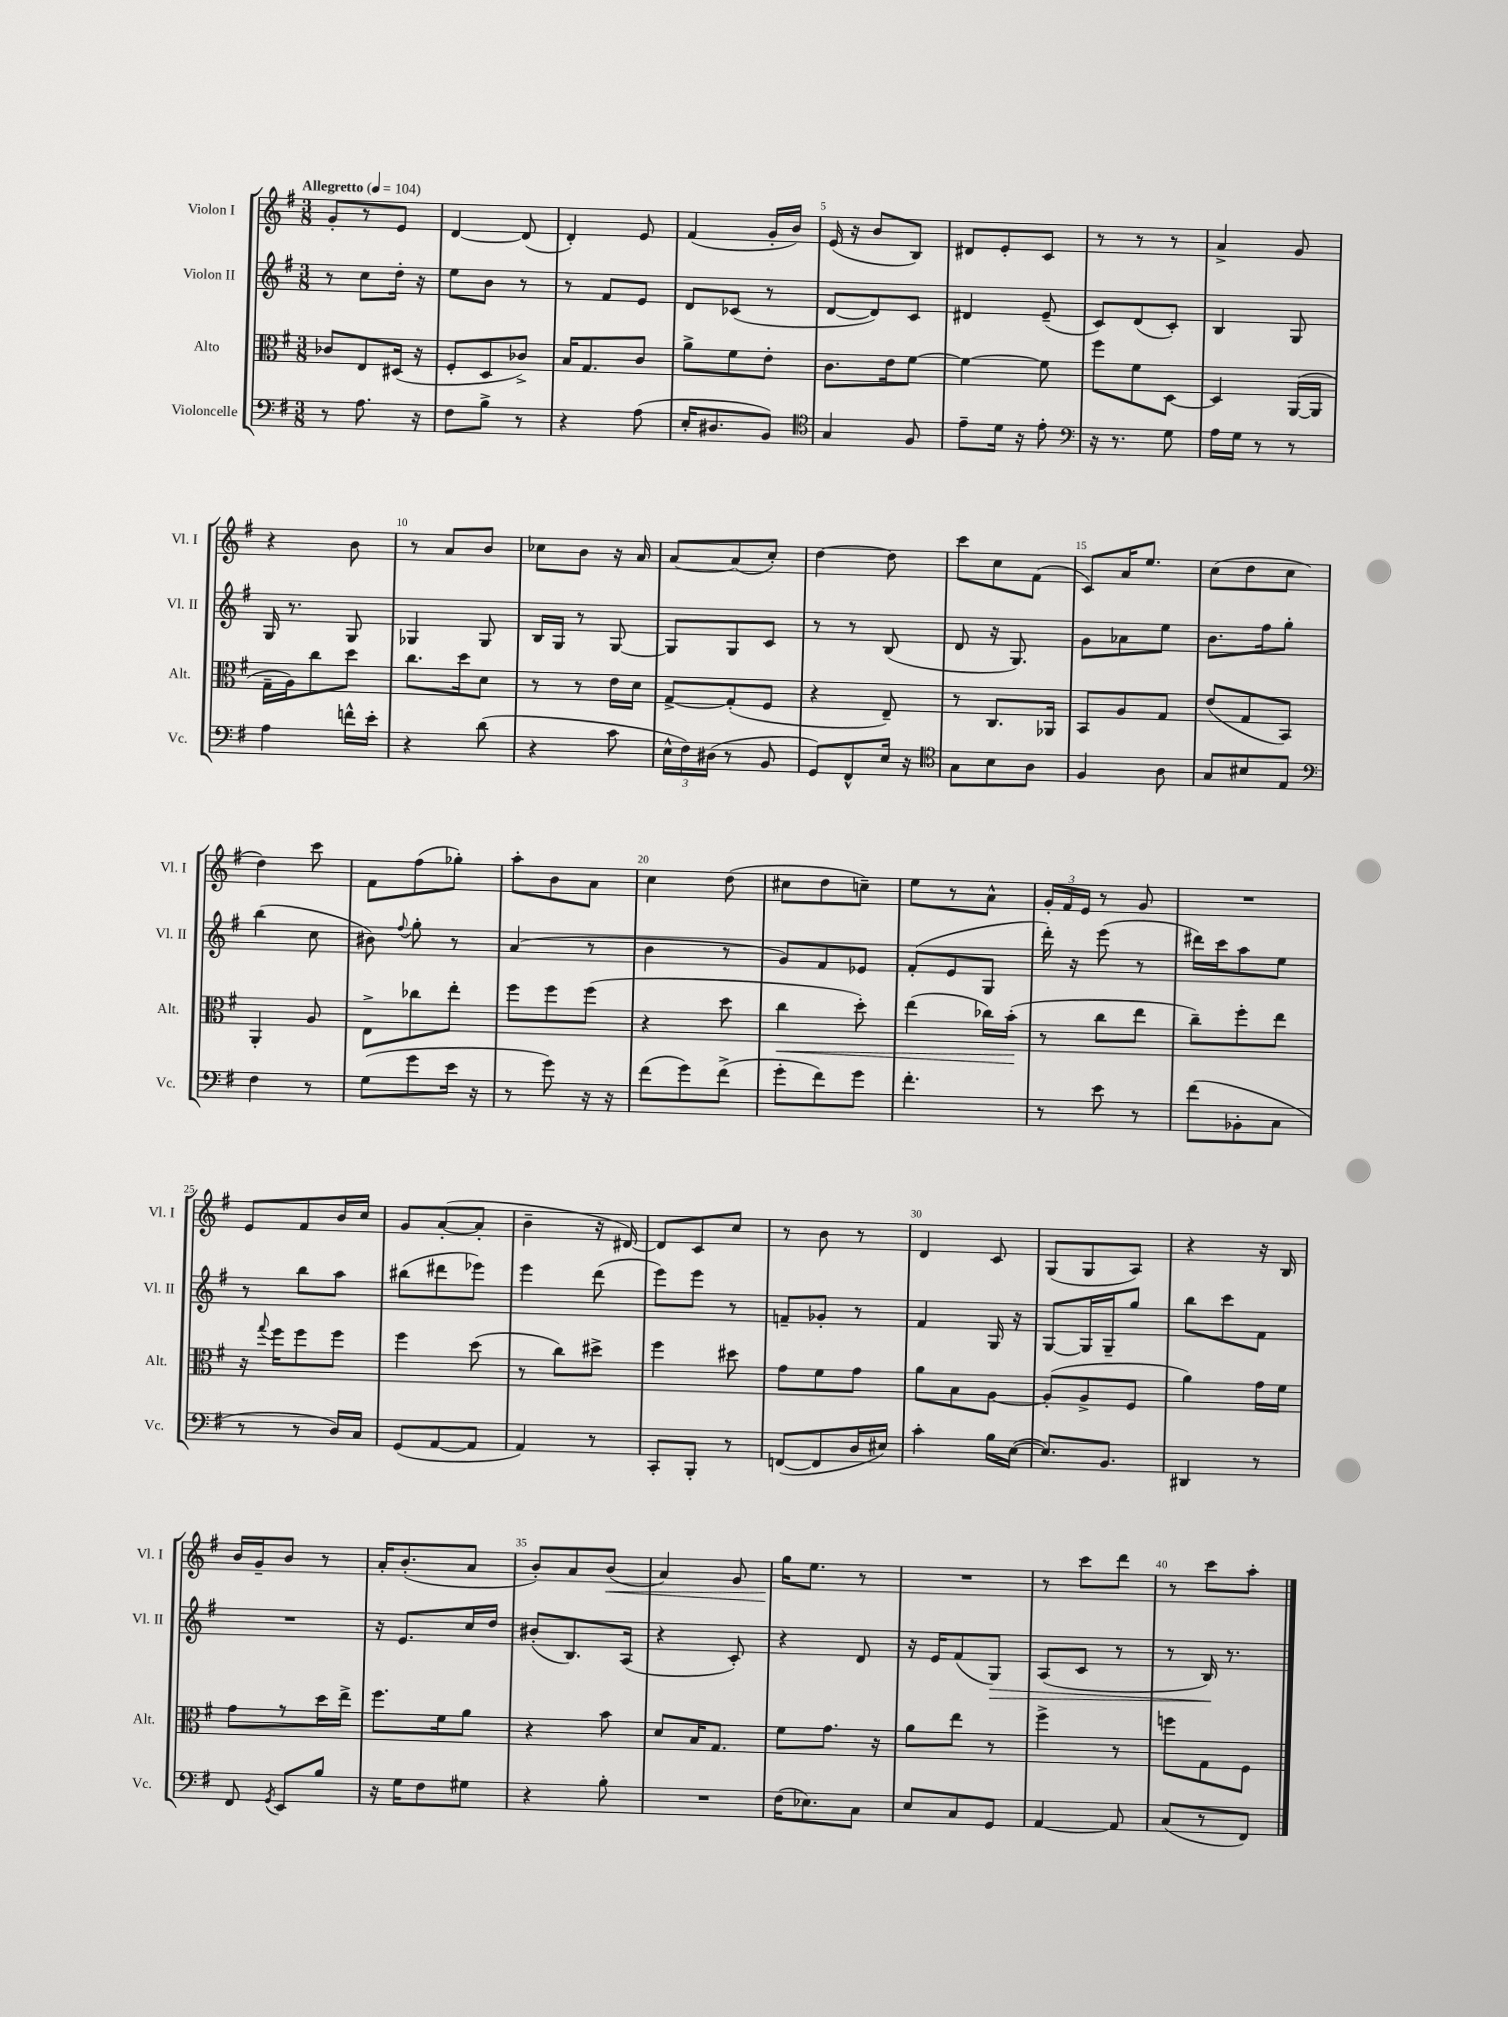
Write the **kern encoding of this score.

**kern	**kern	**dynam	**kern	**dynam	**kern	**dynam
*part4	*part3	*part3	*part2	*part2	*part1	*part1
*staff4	*staff3	*staff3	*staff2	*staff2	*staff1	*staff1
*I"Violoncelle	*I"Alto	*	*I"Violon II	*	*I"Violon I	*
*I'Vc.	*I'Alt.	*	*I'Vl. II	*	*I'Vl. I	*
*clefF4	*clefC3	*	*clefG2	*	*clefG2	*
*k[f#]	*k[f#]	*	*k[f#]	*	*k[f#]	*
*M3/8	*M3/8	*	*M3/8	*	*M3/8	*
*MM104	*MM104	*	*MM104	*	*MM104	*
=1	=1	=1	=1	=1	=1	=1
!	!	!	!	!	!LO:TX:a:B:t=Allegretto	!
8r	8c-X/L	.	8r	.	8g'/L	.
8.A\	8E/	.	8cc\L	.	8r	.
.	(16D#X/Jk	.	16dd'\Jk	.	8e/J	.
16r	16r	.	16r	.	.	.
=2	=2	=2	=2	=2	=2	=2
8F#\L	8F#'/L	.	8ee\L	.	[4d/	.
8B^\J	8D/	.	8b\J	.	.	.
8r	8c-X^/J)	.	8r	.	(8d/]	.
=3	=3	=3	=3	=3	=3	=3
4r	16B/KL	.	8r	.	4d'/)	.
.	8.G/	.	.	.	.	.
.	.	.	8f#/L	.	.	.
(8A\	8c/J	.	8e/J	.	8e/	.
=4	=4	=4	=4	=4	=4	=4
16E'/KL	8a^\L	.	8d/L	.	(4f#/	.
8.D#X/	.	.	.	.	.	.
.	8f#\	.	(8c-X/J	.	.	.
8BB/J)	8e'\J	.	8r	.	16g'/LL	.
.	.	.	.	.	16b/JJ)	.
=5	=5	=5	=5	=5	=5	=5
*clefC4	*	*	*	*	*	*
4G/	8.c\L	.	[8d/L	.	(16e/	.
.	.	.	.	.	16r	.
.	.	.	8d/])	.	8b/L	.
.	16e\k	.	.	.	.	.
8F#/	[8f#\J	.	8c/J	.	8B/J)	.
=6	=6	=6	=6	=6	=6	=6
8e~\L	4f#\_	.	4d#X/	.	8d#X/L	.
16d\Jk	.	.	.	.	8e'/	.
16r	.	.	.	.	.	.
8e'\	8f#\]	.	(8e~/	.	8c/J	.
=7	=7	=7	=7	=7	=7	=7
*clefF4	*	*	*	*	*	*
16r	8ff#\L	.	8c/L)	.	8r	.
8.r	.	.	.	.	.	.
.	8f#\	.	(8d/	.	8r	.
8G\	[8D\J	.	8c'/J)	.	8r	.
=8	=8	=8	=8	=8	=8	=8
16A\LL	4D/]	.	4B/	.	4a^/	.
16G\JJ	.	.	.	.	.	.
8r	.	.	.	.	.	.
8r	([16AA/LL	.	8G/	.	8g/	.
.	16AA/JJ]	.	.	.	.	.
!!LO:LB:g=z
=9	=9	=9	=9	=9	=9	=9
4A\	16G~\LL	.	16G/	.	4r	.
.	16A\J)	.	8.r	.	.	.
.	8cc\	.	.	.	.	.
16fn^^\LL	8dd\J	.	8G/	.	8b\	.
16e'\JJ	.	.	.	.	.	.
=10	=10	=10	=10	=10	=10	=10
4r	8.cc\L	.	4G-X/	.	8r	.
.	.	.	.	.	8a/L	.
.	16dd\k	.	.	.	.	.
(8d\	8d\J	.	8G-/	.	8b/J	.
=11	=11	=11	=11	=11	=11	=11
4r	8r	.	16B/LL	.	8cc-X\L	.
.	.	.	16G/JJ	.	.	.
.	8r	.	8r	.	8b\J	.
8c\	16e\LL	.	[8G/	.	16r	.
.	16d\JJ	.	.	.	16a/	.
=12	=12	=12	=12	=12	=12	=12
24E^^\LL	[8G^/L	.	8G/L]	.	[8a/L	.
24F#\)	.	.	.	.	.	.
(24D#X\JJ	.	.	.	.	.	.
8r	(8G'/]	.	8G/	.	(8a/]	.
8BB/	8F#/J	.	8c/J	.	8cc'/J)	.
=13	=13	=13	=13	=13	=13	=13
8GG/L)	4r	.	8r	.	[4dd\	.
8FF#^^/	.	.	8r	.	.	.
16E/Jk	8E~/)	.	(8B/	.	8dd\]	.
16r	.	.	.	.	.	.
=14	=14	=14	=14	=14	=14	=14
*clefC4	*	*	*	*	*	*
8G\L	8r	.	8d/	.	8ccc\L	.
8B\	8.C/L	.	16r	.	8cc\	.
.	.	.	8.G/)	.	.	.
8A\J	.	.	.	.	(8f#\J	.
.	16AA-X/Jk	.	.	.	.	.
=15	=15	=15	=15	=15	=15	=15
4F#/	8BB/L	.	8g\L	.	8c/L)	.
.	8A/	.	8a-X\	.	16a/K	.
.	.	.	.	.	8.ee/J	.
8A\	8G/J	.	8ee\J	.	.	.
=16	=16	=16	=16	=16	=16	=16
8G/L	(8e/L	.	8.b\L	.	(8cc\L	.
8B#X/	8G/	.	.	.	8dd\	.
.	.	.	16ff#\k	.	.	.
8E/J	8BB/J)	.	8gg'\J	.	8cc\J	.
!!LO:LB:g=z
=17	=17	=17	=17	=17	=17	=17
*clefF4	*	*	*	*	*	*
4F#\	4AA'/	.	(4bb\	.	4dd\)	.
8r	8A/	.	8cc\	.	8ccc\	.
=18	=18	=18	=18	=18	=18	=18
(8G\L	8E^\L	.	8b#X\)	.	8f#\L	.
.	.	.	8qqff#/	.	.	.
8g\	8cc-X\	.	8gg'\	.	(8ff#\	.
16e\Jk	8ee'\J	.	8r	.	8gg-X'\J)	.
16r	.	.	.	.	.	.
=19	=19	=19	=19	=19	=19	=19
8r	8ff#\L	.	(4a/	.	8aa'\L	.
8g\)	8ff#\	.	.	.	8b\	.
16r	(8ff#\J	.	8r	.	8a\J	.
16r	.	.	.	.	.	.
=20	=20	=20	=20	=20	=20	=20
(8f#\L	4r	.	4b\	.	4cc\	.
8g\)	.	.	.	.	.	.
(8f#^\J	8dd\	.	8r	.	(8dd\	.
=21	=21	=21	=21	=21	=21	=21
!	!	!LO:HP:b	!	!	!	!
8g'\L	4cc\	<	8g/L)	.	8cc#X\L	.
8f#\)	.	.	8f#/	.	8dd\	.
8g\J	8dd'\)	.	8e-X/J	.	8ccn~\J)	.
=22	=22	=22	=22	=22	=22	=22
4.f#'\	(4ee\	.	(8f#'/L	.	8ee\L	.
.	.	.	8e/	.	8r	.
.	16cc-X\LL)	.	8G/J	.	8a^^\J	.
.	(16b'\JJ	.	.	.	.	.
.	.	[	.	.	.	.
=23	=23	=23	=23	=23	=23	=23
8r	8r	.	16ddd'\)	.	24g'/LL	.
.	.	.	.	.	24f#/	.
.	.	.	16r	.	.	.
.	.	.	.	.	24e/JJ	.
8e\	8cc\L	.	(8eee\	.	8r	.
8r	8ee\J	.	8r	.	8g/	.
=24	=24	=24	=24	=24	=24	=24
(8f#\L	8cc~\L)	.	16ddd#X\LL)	.	4.r	.
.	.	.	16ccc\J	.	.	.
8BB-X'\	8ff#'\	.	8aa\	.	.	.
8C\J	8ee\J	.	8ee\J	.	.	.
!!LO:LB:g=z
=25	=25	=25	=25	=25	=25	=25
8r	16r	.	8r	.	8e/L	.
.	8qqgg/	.	.	.	.	.
.	16ff#\KL	.	.	.	.	.
8r	8ff#\	.	8bb\L	.	8f#/	.
16D/LL)	8ff#\J	.	8aa\J	.	16b/L	.
16C/JJ	.	.	.	.	16cc/JJ	.
=26	=26	=26	=26	=26	=26	=26
(8GG/L	4ff#\	.	(8bb#X\L	.	8g/L	.
[8AA/	.	.	8ddd#X\	.	([8a'/	.
8AA/J]	(8dd\	.	8eee-X\J)	.	8a'/J]	.
=27	=27	=27	=27	=27	=27	=27
4AA/)	8r	.	4eee\	.	4b~\	.
.	8cc\L)	.	.	.	.	.
8r	8dd#X^\J	.	(8ddd\	.	16r	.
.	.	.	.	.	[16d#X/)	.
=28	=28	=28	=28	=28	=28	=28
8CC'/L	4ff#\	.	8eee\L)	.	8d#/L]	.
8BBB'/J	.	.	8eee\J	.	8c/	.
8r	8dd#X\	.	8r	.	8cc/J	.
=29	=29	=29	=29	=29	=29	=29
([8FFn/L	8g\L	.	8fn~/L	.	8r	.
8FF/]	8f#\	.	8g-X'/J	.	8b\	.
16D/L	8g\J	.	8r	.	8r	.
16E#X/JJ)	.	.	.	.	.	.
=30	=30	=30	=30	=30	=30	=30
4c'\	8a\L	.	4f#/	.	4d/	.
.	8B\	.	.	.	.	.
16B\LL	[8A\J	.	16G/	.	8c/	.
([16E\JJ	.	.	16r	.	.	.
=31	=31	=31	=31	=31	=31	=31
8.E/L])	(8A'/L]	.	[8G/L	.	(8G/L	.
.	8A^/	.	16G/L]	.	8G/	.
8.BB/J	.	.	16G~/J	.	.	.
.	8F#/J	.	8gg/J	.	8A/J)	.
=32	=32	=32	=32	=32	=32	=32
4DD#X/	4a\)	.	8bb\L	.	4r	.
.	.	.	8ccc\	.	.	.
8r	16g\LL	.	8f#\J	.	16r	.
.	16f#\JJ	.	.	.	16B/	.
!!LO:LB:g=z
=33	=33	=33	=33	=33	=33	=33
8FF#/	8g\L	.	4.r	.	16b/LL	.
.	.	.	.	.	16g~/J	.
8qGG/	.	.	.	.	.	.
8EE/L	8r	.	.	.	8b/J	.
8B/J	16dd\L	.	.	.	8r	.
.	16ee^\JJ	.	.	.	.	.
=34	=34	=34	=34	=34	=34	=34
16r	8.ff#\L	.	16r	.	16a'/KL	.
16G\KL	.	.	8.e/L	.	(8.b'/	.
8F#\	.	.	.	.	.	.
.	16f#\k	.	.	.	.	.
8G#X\J	8a\J	.	16cc/L	.	8a/J	.
.	.	.	16dd/JJ	.	.	.
=35	=35	=35	=35	=35	=35	=35
4r	4r	.	(8b#X'/L	.	8b'/L)	.
.	.	.	8.B/)	.	8a/	.
!	!	!	!	!	!	!LO:HP:b
8B'\	8b\	.	.	.	(8b/J	<
.	.	.	(16A/Jk	.	.	.
=36	=36	=36	=36	=36	=36	=36
4.r	8d/L	.	4r	.	4a/)	.
.	16B/K	.	.	.	.	.
.	8.G/J	.	.	.	.	.
.	.	.	8c'/)	.	8g/	.
=37	=37	=37	=37	=37	=37	=37
(16F#\KL	8f#\L	.	4r	.	16gg\KL	.
8.E-X\)	.	.	.	.	8.ee\J	[
.	8.g\J	.	.	.	.	.
8C\J	.	.	8d/	.	8r	.
.	16r	.	.	.	.	.
=38	=38	=38	=38	=38	=38	=38
8E/L	8a\L	.	16r	.	4.r	.
.	.	.	16e/KL	.	.	.
8C/	8ee\J	.	(8f#/	.	.	.
!	!	!	!	!LO:HP:b	!	!
8GG/J	8r	.	8G/J)	>	.	.
=39	=39	=39	=39	=39	=39	=39
[4AA/	4ff#^\	.	(8A/L	.	8r	.
.	.	.	8c/J	.	8ccc\L	.
8AA/]	8r	.	8r	.	8ddd\J	.
=40	=40	=40	=40	=40	=40	=40
(8C/L	8ffn\L	.	8r	.	8r	.
8r	8G\	.	16B/)	.	8ccc\L	.
.	.	.	8.r	]	.	.
8FF#/J)	8F#\J	.	.	.	8aa'\J	.
==	==	==	==	==	==	==
*-	*-	*-	*-	*-	*-	*-
